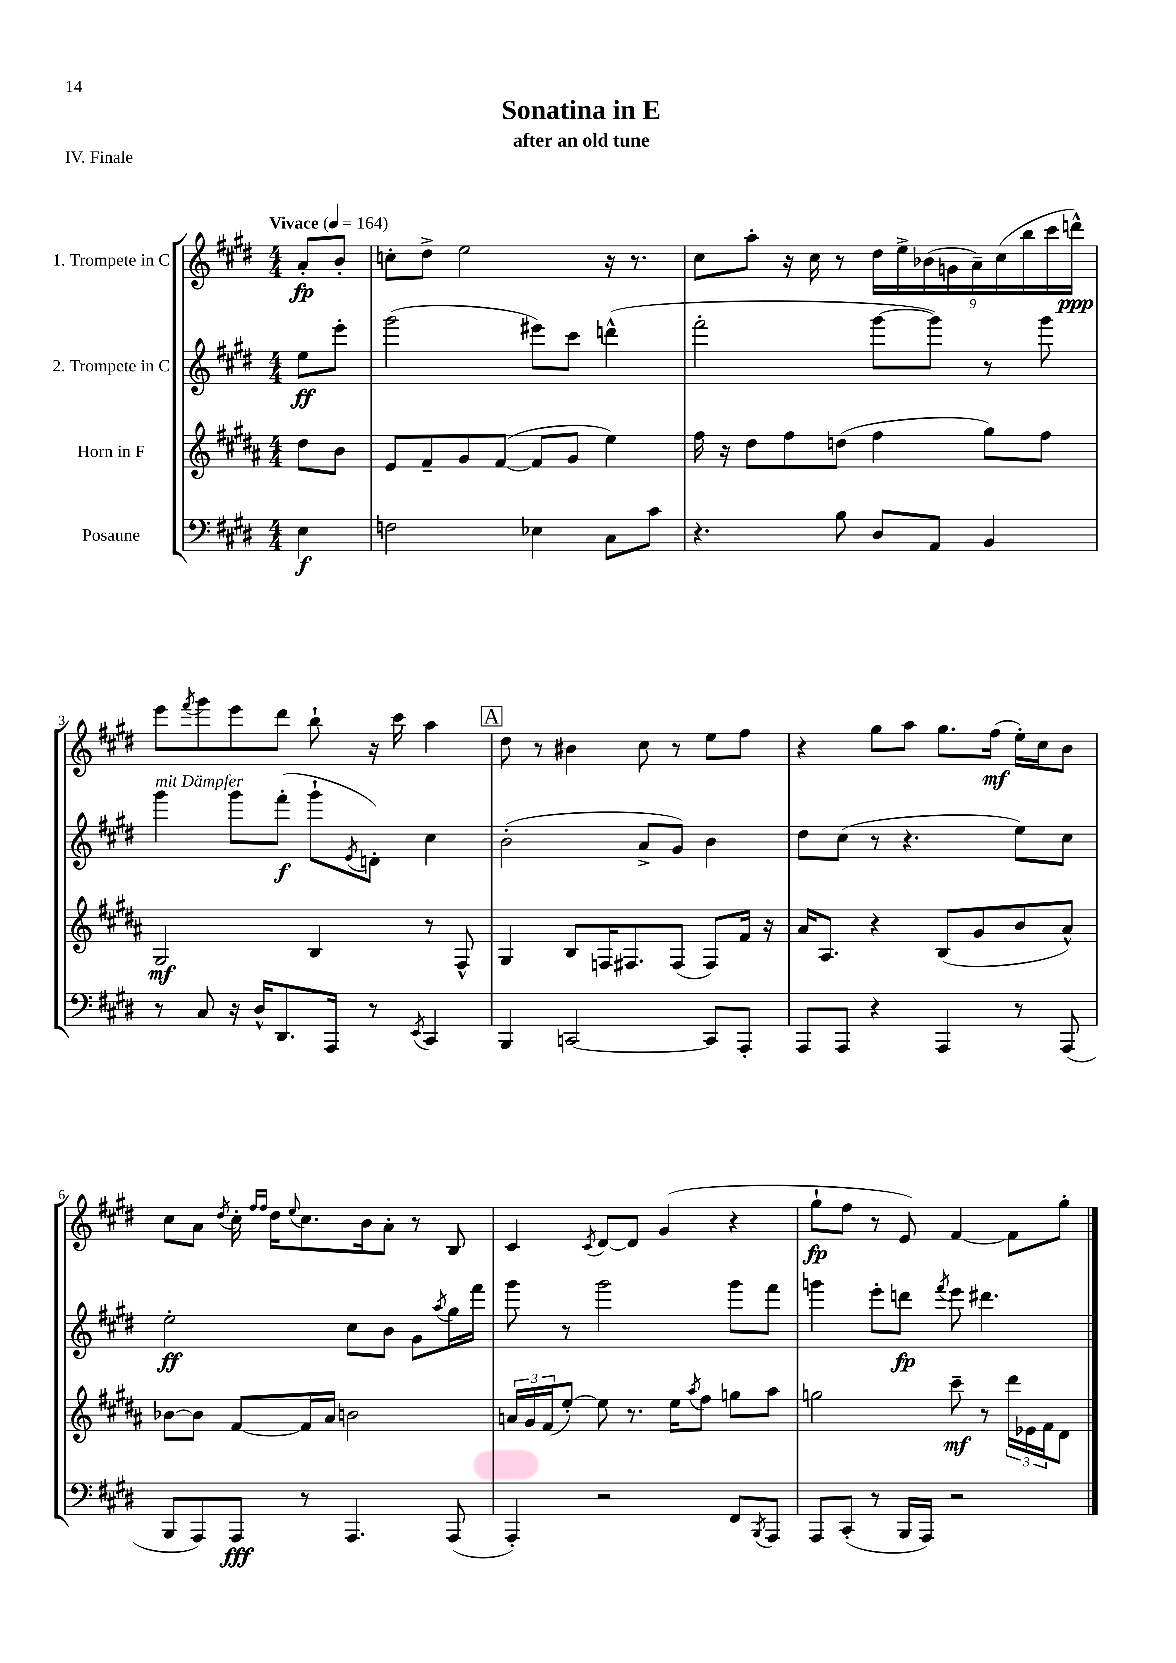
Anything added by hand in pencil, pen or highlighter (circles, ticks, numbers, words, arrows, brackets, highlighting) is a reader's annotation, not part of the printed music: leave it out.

**kern	**dynam	**kern	**dynam	**kern	**dynam	**kern	**dynam
*part4	*part4	*part3	*part3	*part2	*part2	*part1	*part1
*staff4	*staff4	*staff3	*staff3	*staff2	*staff2	*staff1	*staff1
*I"Posaune	*	*I"Horn in F	*	*I"2. Trompete in C	*	*I"1. Trompete in C	*
*clefF4	*	*clefG2	*	*clefG2	*	*clefG2	*
*k[f#c#g#d#]	*	*k[f#c#g#d#a#]	*	*k[f#c#g#d#]	*	*k[f#c#g#d#]	*
*M4/4	*	*M4/4	*	*M4/4	*	*M4/4	*
*MM164	*	*MM164	*	*MM164	*	*MM164	*
=	=	=	=	=	=	=	=
!	!	!	!	!	!	!LO:TX:a:B:t=Vivace	!
4E\	f	8dd#\L	.	8ee\L	ff	8a'/L	fp
.	.	8b\J	.	8eee'\J	.	8b'/J	.
=1	=1	=1	=1	=1	=1	=1	=1
2Fn\	.	8e/L	.	(2ggg#\	.	8ccn'\L	.
.	.	8f#~/	.	.	.	8dd#^\J	.
.	.	8g#/	.	.	.	2ee\	.
.	.	([8f#/J	.	.	.	.	.
4E-X\	.	8f#/L]	.	8eee#X\L)	.	.	.
.	.	8g#/J	.	8ccc#\J	.	.	.
8C#\L	.	4ee\)	.	(4dddn^^\	.	16r	.
.	.	.	.	.	.	8.r	.
8c#\J	.	.	.	.	.	.	.
=2	=2	=2	=2	=2	=2	=2	=2
4.r	.	16ff#\	.	2fff#'\	.	8cc#\L	.
.	.	16r	.	.	.	.	.
.	.	8dd#\L	.	.	.	8aa'\J	.
.	.	8ff#\	.	.	.	16r	.
.	.	.	.	.	.	16cc#\	.
8B\	.	(8ddn\J	.	.	.	8r	.
8D#/L	.	4ff#\	.	[8ggg#\L	.	18dd#\LL	.
.	.	.	.	.	.	18ee^\	.
.	.	.	.	.	.	(18b-X\	.
8AA/J	.	.	.	8ggg#\J])	.	.	.
.	.	.	.	.	.	18gn\	.
.	.	.	.	.	.	18a~\)	.
4BB/	.	8gg#\L)	.	8r	.	.	.
.	.	.	.	.	.	(18cc#\	.
.	.	.	.	.	.	18bb\	.
.	.	8ff#\J	.	8ggg#\	.	.	.
.	.	.	.	.	.	18ccc#\	.
.	.	.	.	.	.	18dddn^^\JJ)	ppp
!!LO:LB:g=z
=3	=3	=3	=3	=3	=3	=3	=3
!	!	!	!	!LO:TX:a:i:t=mit Dämpfer	!	!	!
8r	.	2G#/	mf	4ggg#\	.	8eee\L	.
.	.	.	.	.	.	8qfff#/	.
8C#/	.	.	.	.	.	8ggg#\	.
16r	.	.	.	8ggg#\L	.	8eee\	.
16D#^^/KL	.	.	.	.	.	.	.
8.DD#/	.	.	.	(8fff#'\J	f	8ddd#\J	.
.	.	4B/	.	8ggg#`\L	.	8bb`\	.
16AAA/Jk	.	.	.	.	.	.	.
.	.	.	.	8qe/	.	.	.
8r	.	.	.	8dn'\J)	.	16r	.
.	.	.	.	.	.	16ccc#\	.
8qEE/	.	.	.	.	.	.	.
4CC#/	.	8r	.	4cc#\	.	4aa\	.
.	.	8F#^^/	.	.	.	.	.
!!LO:REH:place=s1:t=A
=4	=4	=4	=4	=4	=4	=4	=4
4BBB/	.	4G#/	.	(2b'\	.	8dd#\	.
.	.	.	.	.	.	8r	.
[2CCn/	.	8B/L	.	.	.	4b#X\	.
.	.	16Fn/K	.	.	.	.	.
.	.	8.F#X/	.	.	.	.	.
.	.	.	.	8a^/L	.	8cc#\	.
.	.	(8F#/J	.	8g#/J)	.	8r	.
8CC/L]	.	8F#/L)	.	4b\	.	8ee\L	.
8AAA'/J	.	16f#/Jk	.	.	.	8ff#\J	.
.	.	16r	.	.	.	.	.
=5	=5	=5	=5	=5	=5	=5	=5
8AAA/L	.	16a#/KL	.	8dd#\L	.	4r	.
.	.	8.A#/J	.	.	.	.	.
8AAA/J	.	.	.	(8cc#\J	.	.	.
4r	.	4r	.	8r	.	8gg#\L	.
.	.	.	.	4.r	.	8aa\J	.
4AAA/	.	(8B/L	.	.	.	8.gg#\L	.
.	.	8g#/	.	.	.	.	.
.	.	.	.	.	.	(16ff#\Jk	mf
8r	.	8b/	.	8ee\L)	.	16ee'\LL)	.
.	.	.	.	.	.	16cc#\J	.
(8AAA/	.	8a#^^/J)	.	8cc#\J	.	8b\J	.
!!LO:LB:g=z
=6	=6	=6	=6	=6	=6	=6	=6
8BBB/L	.	[8b-X\L	.	2ee'\	ff	8cc#\L	.
8AAA/)	.	8b-\J]	.	.	.	8a\J	.
.	.	.	.	.	.	8qdd#/	.
8AAA/J	fff	[8f#/L	.	.	.	16cc#'\	.
.	.	.	.	.	.	16qqff#/LL	.
.	.	.	.	.	.	16qqff#/JJ	.
.	.	.	.	.	.	16dd#\KL	.
.	.	.	.	.	.	8qqee/	.
8r	.	16f#/L]	.	.	.	8.cc#\	.
.	.	16a#/JJ	.	.	.	.	.
4.AAA/	.	2bn\	.	8cc#\L	.	.	.
.	.	.	.	.	.	16b\k	.
.	.	.	.	8b\J	.	8a'\J	.
.	.	.	.	8g#\L	.	8r	.
.	.	.	.	8qaa/	.	.	.
(8AAA/	.	.	.	16gg#\L	.	8B/	.
.	.	.	.	16fff#\JJ	.	.	.
=7	=7	=7	=7	=7	=7	=7	=7
4AAA'/)	.	24an/LL	.	8ggg#\	.	4c#/	.
.	.	24g#/	.	.	.	.	.
.	.	(24f#/J	.	.	.	.	.
.	.	[8ee'/J)	.	8r	.	.	.
.	.	.	.	.	.	8qc#/	.
2r	.	8ee\]	.	2ggg#\	.	[8d#/L	.
.	.	8.r	.	.	.	8d#/J]	.
.	.	.	.	.	.	(4g#/	.
.	.	16ee\KL	.	.	.	.	.
.	.	8qaa#/	.	.	.	.	.
.	.	8ff#\J	.	.	.	.	.
8FF#/L	.	8ggn\L	.	8ggg#\L	.	4r	.
8qBBB/	.	.	.	.	.	.	.
8AAA/J	.	8aa#\J	.	8fff#\J	.	.	.
=8	=8	=8	=8	=8	=8	=8	=8
8AAA/L	.	2ggn\	.	4gggn\	.	8gg#`\L	fp
(8CC#'/J	.	.	.	.	.	8ff#\J	.
8r	.	.	.	8eee'\L	.	8r	.
16BBB/LL	.	.	.	8dddn\J	fp	8e/)	.
16AAA/JJ)	.	.	.	.	.	.	.
.	.	.	.	8qfff#/	.	.	.
2r	.	8ccc#~\	mf	8eee\	.	[4f#/	.
.	.	8r	.	4.ddd#X\	.	.	.
.	.	24ddd#\LL	.	.	.	8f#\L]	.
.	.	24e-X\	.	.	.	.	.
.	.	24f#\J	.	.	.	.	.
.	.	8d#\J	.	.	.	8gg#'\J	.
==	==	==	==	==	==	==	==
*-	*-	*-	*-	*-	*-	*-	*-
